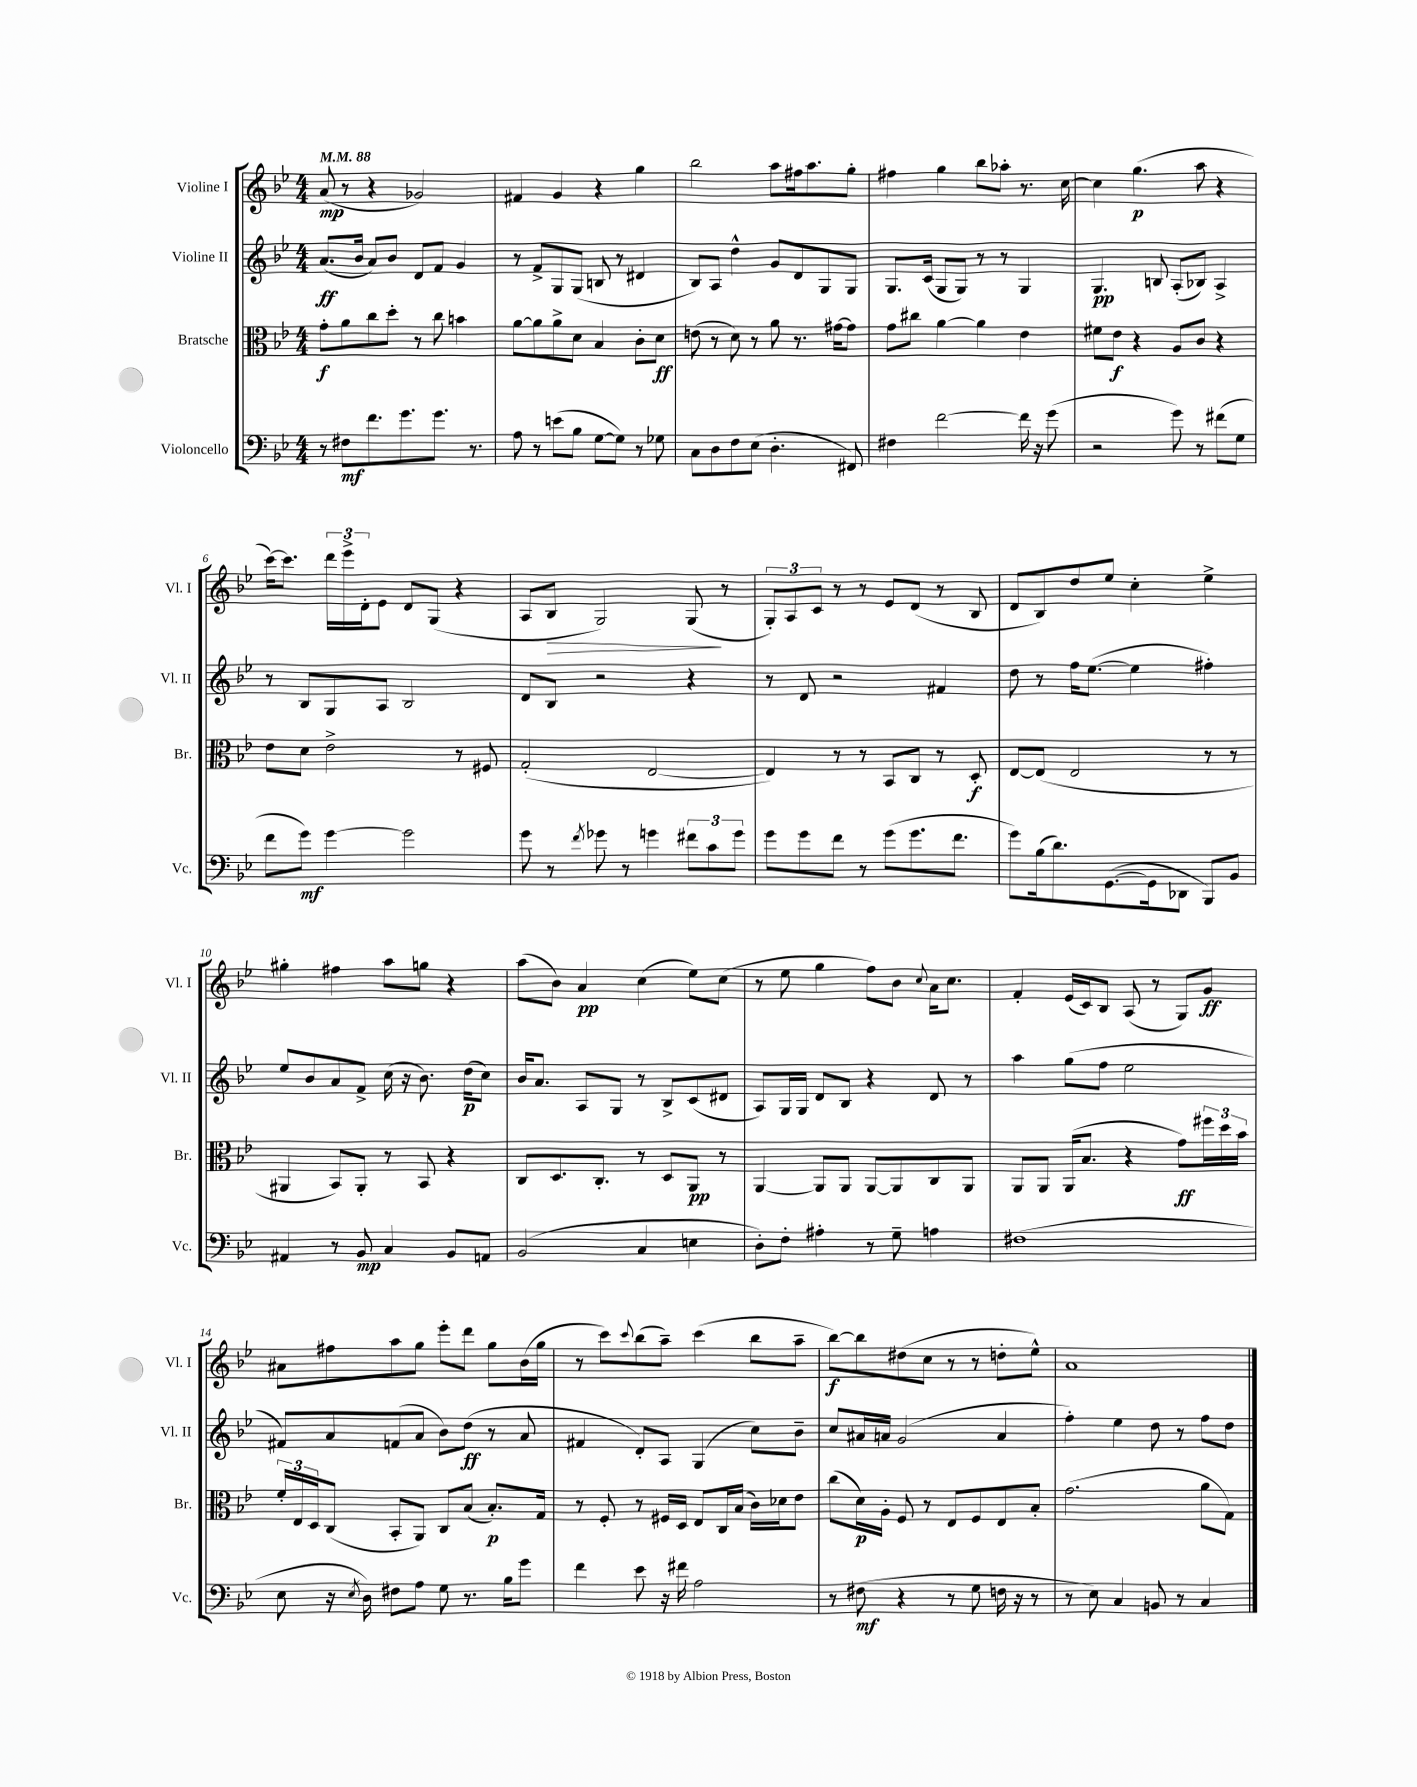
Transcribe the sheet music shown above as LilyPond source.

<<
\new StaffGroup <<
\new Staff = "s0" \with { instrumentName = "Violine I" shortInstrumentName = "Vl. I" } {
    \clef treble \key bes \major \numericTimeSignature \time 4/4 \tempo 4 = 88
    a'8\mp( r8 r4 ges'2) |
    fis'4 g'4 r4 g''4 |
    bes''2 a''8 fis''16 a''8. g''8-. |
    fis''4 g''4 bes''8 aes''8-. r8. c''16~ |
    c''4 g''4.\p( a''8 r4 |
    c'''16~) c'''8. \tuplet 3/2 { d'''16 ees'''16-> d'16-. } ees'8 d'8 g8( r4 |
    a8 bes8\> g2) g8\!( r8 |
    \tuplet 3/2 { g8-.) a8 c'8 } r8 r8 ees'8 d'8( r8 bes8 |
    d'8 bes8) d''8 ees''8 c''4-. ees''4-> |
    gis''4-. fis''4 a''8 g''8 r4 |
    a''8( bes'8) a'4\pp c''4( ees''8) c''8( |
    r8 ees''8 g''4 f''8) bes'8 \appoggiatura { c''8 } a'16 c''8. |
    f'4-. ees'16( c'16) bes8 a8( r8 g8) g'8\ff |
    ais'8 fis''8 a''8 g''8 ees'''8-. d'''8 g''8 bes'16( g''16 |
    r8 c'''8) \appoggiatura { c'''8 } bes''8( a''8--) c'''4( bes''8 a''8-- |
    bes''8~\f) bes''8 dis''8( c''8 r8 r8 d''8-. ees''8-^) |
    a'1 \bar "|." |
}
\new Staff = "s1" \with { instrumentName = "Violine II" shortInstrumentName = "Vl. II" } {
    \clef treble \key bes \major \numericTimeSignature \time 4/4
    a'8.\ff( bes'16 a'8) bes'8 d'8 f'8 g'4 |
    r8 f'8-> g8 g8( b8 r8 dis'4 |
    bes8) a8 d''4-^ g'8 d'8 g8 g8 |
    g8. c'16( g8 g8) r8 r8 g4 |
    g4.\pp b8 a8-.( bes8) a4-> |
    r8 bes8 g8 a8 bes2 |
    d'8 bes8 r2 r4 |
    r8 d'8 r2 fis'4 |
    d''8 r8 f''16 ees''8.~( ees''4 fis''4-.) |
    ees''8 bes'8 a'8 f'8-> c''16( r16 bes'8.) d''16\p( c''8) |
    bes'16 a'8. a8 g8 r8 bes8-> c'8( dis'8 |
    a8) g16 g16 d'8 bes8 r4 d'8 r8 |
    a''4 g''8( f''8 ees''2 |
    fis'8) a'8 f'8( a'8 bes'8) d''8\ff( r8 a'8 |
    fis'4 d'8-.) a8 g4( c''8) bes'8-- |
    c''8 ais'16 a'16 g'2( a'4 |
    f''4-.) ees''4 d''8 r8 f''8 d''8 \bar "|." |
}
\new Staff = "s2" \with { instrumentName = "Bratsche" shortInstrumentName = "Br." } {
    \clef alto \key bes \major \numericTimeSignature \time 4/4
    g'8-.\f a'8 c''8 d''8-. r8 c''8 b'4 |
    a'8~ a'8 a'8-> d'8 bes4 c'8-. d'8\ff |
    e'8( r8 d'8) r8 a'8 r8. gis'16~ gis'8 |
    g'8 cis''8 a'4~ a'4 ees'4 |
    fis'8 ees'8\f r4 a8 c'8 r4 |
    ees'8 d'8 ees'2-> r8 fis8 |
    g2-.( ees2~ |
    ees4) r8 r8 bes,8 c8 r8 d8-.\f |
    ees8~ ees8( ees2 r8 r8 |
    ais,4 bes,8) ais,8-. r8 bes,8 r4 |
    c8 d8. c8.-. r8 d8 a,8\pp r8 |
    a,4~ a,8 a,8 a,8~ a,8 c8 a,8 |
    a,8 a,8 a,16( bes8. r4 g'8\ff) \tuplet 3/2 { fis''16 d''16 bes'16 } |
    \tuplet 3/2 { f'16-. ees16 d16 } c8( bes,8-. a,8) c8 bes8( bes8.-.\p) g16 |
    r8 f8-. r8 fis16 d16 ees8 c16 bes16( c'16) des'16 ees'8 |
    c''8( d'16\p) a16-. f8 r8 ees8 f8 ees8 bes8-. |
    g'2.( a'8 g8) \bar "|." |
}
\new Staff = "s3" \with { instrumentName = "Violoncello" shortInstrumentName = "Vc." } {
    \clef bass \key bes \major \numericTimeSignature \time 4/4
    r8 fis8\mf f'8. g'8. g'8. r8. |
    a8 r8 e'8( bes8 g8~ g8) r8 ges8 |
    c8 d8 f8 ees8( d4.-. fis,8) |
    fis4 f'2~ f'16 r16 g'8( |
    r2 g'8) r8 fis'8( g8 |
    f'8 g'8\mf) g'4~ g'2 |
    g'8 r8 \acciaccatura { f'8 } ges'8 r8 g'4 \tuplet 3/2 { fis'8 c'8 g'8 } |
    g'8 g'8 f'8 r8 g'8( g'8. f'8. |
    g'8) bes16( d'8.) g,8.~( g,16 des,8 bes,,8) bes,8 |
    ais,4 r8 bes,8\mp c4 bes,8 a,8 |
    bes,2( c4 e4 |
    d8-.) f8-. ais4-. r8 g8-- a4 |
    fis1( |
    ees8 r16 \acciaccatura { ees8 } d16) fis8 a8 g8 r8. bes16 g'8 |
    f'4 ees'8 r16 fis'16 a2 |
    r8 fis8\mf( r4 r8 g8 f16 r16 r8 |
    r8 ees8) c4 b,8 r8 c4 \bar "|." |
}
>>
>>
